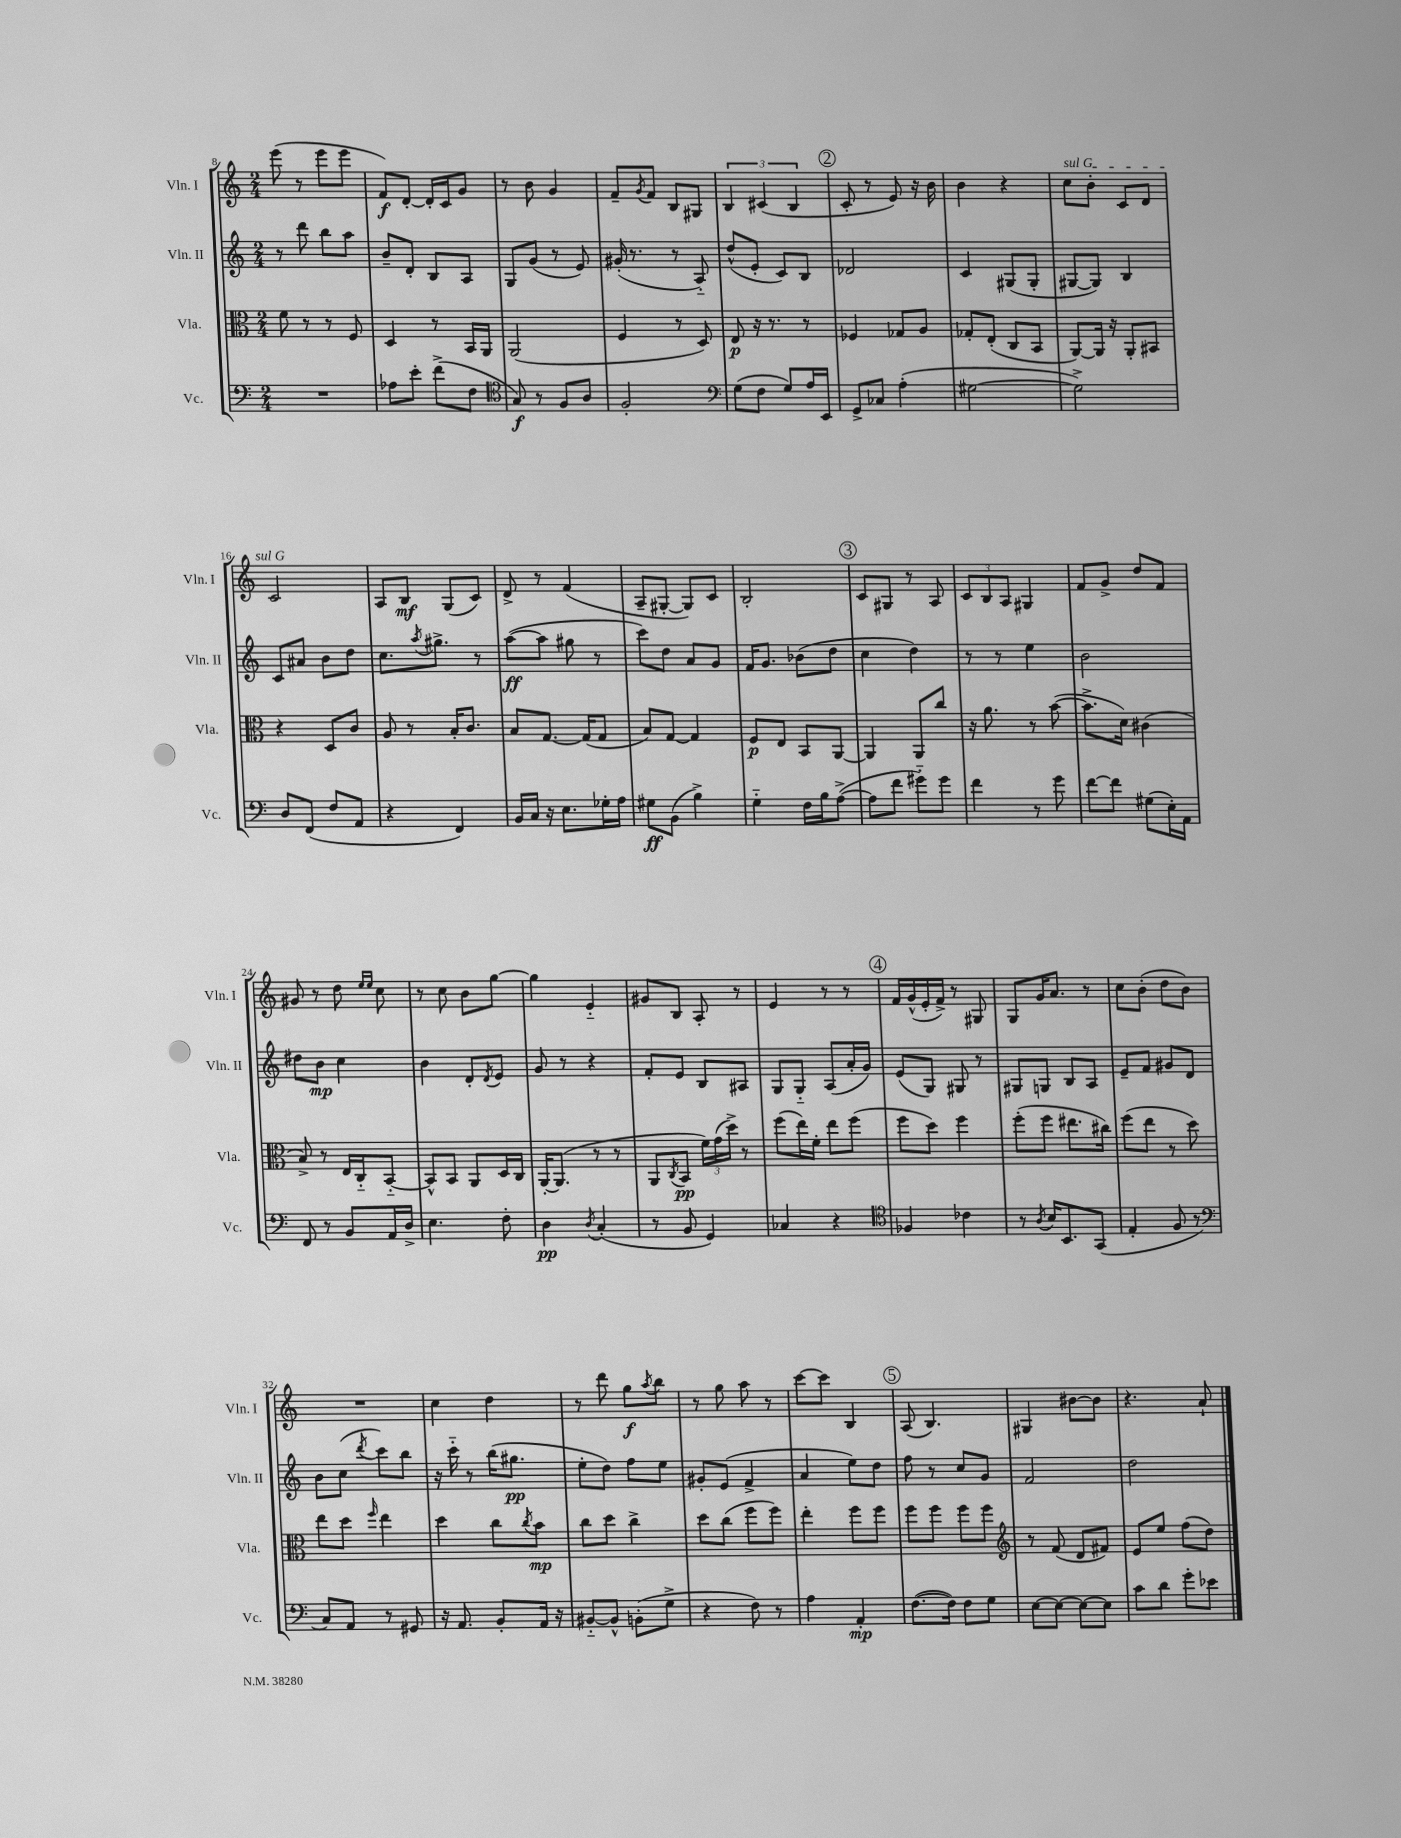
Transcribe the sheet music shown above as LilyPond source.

<<
\new StaffGroup <<
\new Staff = "s0" \with { instrumentName = "Vln. I" shortInstrumentName = "Vln. I" } {
    \clef treble \key c \major \numericTimeSignature \time 2/4
    e'''8( r8 e'''8 e'''8 |
    f'8\f) d'8~-. d'16-. c'16 g'8 |
    r8 b'8 g'4 |
    f'8-- \acciaccatura { g'8 } f'8 b8 gis8 |
    \tuplet 3/2 { b4 cis'4( b4 } |
    \mark \markup { \circle "2" } c'8-. r8 e'8) r16 b'16 |
    b'4 r4 |
    \once \override TextSpanner.bound-details.left.text = \markup { \italic "sul G" } c''8\startTextSpan b'8-. c'8 d'8 |
    c'2\stopTextSpan |
    a8 b8\mf g8( c'8) |
    d'8-> r8 f'4( |
    a8-- gis8~-. gis8) c'8 |
    b2-. |
    \mark \markup { \circle "3" } c'8 gis8 r8 a8 |
    \tuplet 3/2 { c'8 b8 a8 } gis4 |
    f'8 g'8-> d''8 f'8 |
    gis'8 r8 d''8 \grace { e''16 e''16 } c''8 |
    r8 c''8 b'8 g''8~ |
    g''4 e'4-_ |
    gis'8 b8 a8-. r8 |
    e'4 r8 r8 |
    \mark \markup { \circle "4" } f'16 g'16-^( e'16-. f'16->) r8 gis8 |
    g8 g'16 a'8. r8 |
    c''8 b'8-.( d''8 b'8) |
    R2 |
    c''4 d''4 |
    r8 d'''8 g''8\f \acciaccatura { a''8 } b''8 |
    r8 g''8 a''8 r8 |
    c'''8~ c'''8 b4 |
    \mark \markup { \circle "5" } a8( b4.) |
    gis4 bis'8~ bis'8 |
    r4. a'8-! \bar "|." |
}
\new Staff = "s1" \with { instrumentName = "Vln. II" shortInstrumentName = "Vln. II" } {
    \clef treble \key c \major \numericTimeSignature \time 2/4
    r8 d'''8 b''8 a''8 |
    b'8-- d'8-. b8 a8 |
    g8 g'8( r8 e'8) |
    gis'16-.( r8. r8 a8-_) |
    d''8-^( e'8-. c'8) b8 |
    \mark \markup { \circle "2" } des'2 |
    c'4 gis8( gis8-. |
    gis8~ gis8) b4 |
    c'8 ais'8 b'8 d''8 |
    c''8. \acciaccatura { a''8 } gis''8.-> r8 |
    a''8~\ff( a''8 gis''8 r8 |
    c'''8) d''8 a'8 g'8 |
    f'16 g'8. bes'8( d''8 |
    \mark \markup { \circle "3" } c''4 d''4) |
    r8 r8 e''4 |
    b'2 |
    dis''8 b'8\mp c''4 |
    b'4 d'8-. \acciaccatura { d'8 } e'8 |
    g'8 r8 r4 |
    f'8-. e'8 b8 ais8 |
    g8 g8-_ a8( a'16-. g'16) |
    \mark \markup { \circle "4" } e'8( g8) gis8 r8 |
    gis8 g8 b8 a8 |
    e'8-- f'8 gis'8 d'8 |
    b'8 c''8( \acciaccatura { d'''8 } c'''8) b''8 |
    r16 c'''16-_ r8 b''16( gis''8.\pp |
    e''8-. d''8) f''8 e''8 |
    gis'8-. e'8( f'4-> |
    a'4 e''8) d''8 |
    \mark \markup { \circle "5" } f''8 r8 c''8 g'8 |
    f'2 |
    d''2 \bar "|." |
}
\new Staff = "s2" \with { instrumentName = "Vla." shortInstrumentName = "Vla." } {
    \clef alto \key c \major \numericTimeSignature \time 2/4
    f'8 r8 r8 f8 |
    d4 r8 b,16 a,16 |
    a,2( |
    f4 r8 d8) |
    e8\p r16 r8. r8 |
    \mark \markup { \circle "2" } fes4 ges8 a8 |
    ges8-. e8-.( c8 b,8 |
    a,8~) a,16 r16 a,8-. bis,8 |
    r4 d8 c'8 |
    a8 r8 b16-. c'8. |
    b8 g8.~ g16( g8 |
    b8) g8~ g4 |
    f8\p e8 b,8 a,8~ |
    \mark \markup { \circle "3" } a,4 a,8 c''8 |
    r16 a'8. r8 b'8~( |
    b'8.-> d'16) cis'4( |
    b8->) r8 e16 c16-_ b,8~-_ |
    b,8-^ b,8 a,8 d16 c16 |
    a,16~-. a,8.( r8 r8 |
    a,8 \acciaccatura { c8 } b,8\pp \tuplet 3/2 { f'16) g'16( d''16->) } r8 |
    f''8( e''16) f'16-. e''8 f''8( |
    \mark \markup { \circle "4" } f''8 d''8) f''4 |
    f''8-.( f''8 eis''8. cis''16) |
    f''8( e''8 r8 d''8) |
    e''8 d''8 \grace { f''16 } e''4 |
    d''4 c''8 \acciaccatura { c''8 } b'8\mp |
    c''8 d''8 c''4-> |
    d''8 c''8( f''8 f''8) |
    e''4-. f''8 f''8 |
    \mark \markup { \circle "5" } f''8 f''8 f''8 f''8 |
    \clef treble r8 f'8( d'8 fis'8) |
    e'8 e''8 f''8( d''8) \bar "|." |
}
\new Staff = "s3" \with { instrumentName = "Vc." shortInstrumentName = "Vc." } {
    \clef bass \key c \major \numericTimeSignature \time 2/4
    R2 |
    aes8 e'8-. f'8->( f8 |
    \clef tenor g8\f) r8 f8 a8 |
    f2-. |
    \clef bass g8( f8 g8) a16 e,16 |
    \mark \markup { \circle "2" } g,8-> ces8 a4-.( |
    gis2~ |
    gis2->) |
    d8 f,8( f8 a,8 |
    r4 f,4) |
    b,16 c16 r16 e8. ges16-. a16 |
    gis8\ff b,8( b4->) |
    g4-_ f16 b16 a8~->( |
    \mark \markup { \circle "3" } a8 f'8 gis'8-_) gis'8 |
    f'4 r8 g'8 |
    f'8~ f'8 gis8( e16-.) a,16 |
    f,8 r8 b,8 a,16 d16-> |
    e4. f8-. |
    d4\pp \acciaccatura { d8 } c4-.( |
    r8 b,8 g,4) |
    ces4 r4 |
    \mark \markup { \circle "4" } \clef tenor fes4 ces'4 |
    r8 \acciaccatura { a8 } b16 b,8. g,8( |
    e4-. f8 r8 |
    \clef bass c8) a,8 r8 gis,8 |
    r16 a,8. b,8-. a,16 r16 |
    bis,8~-_ bis,8-^ b,8-.( g8-> |
    r4 f8) r8 |
    a4 a,4-.\mp |
    \mark \markup { \circle "5" } f8.~( f16) f8 g8 |
    e8~ e8~ e8~ e8 |
    c'8 d'8 g'8-. ees'8 \bar "|." |
}
>>
>>
\layout { \context { \Score currentBarNumber = #8 } }
